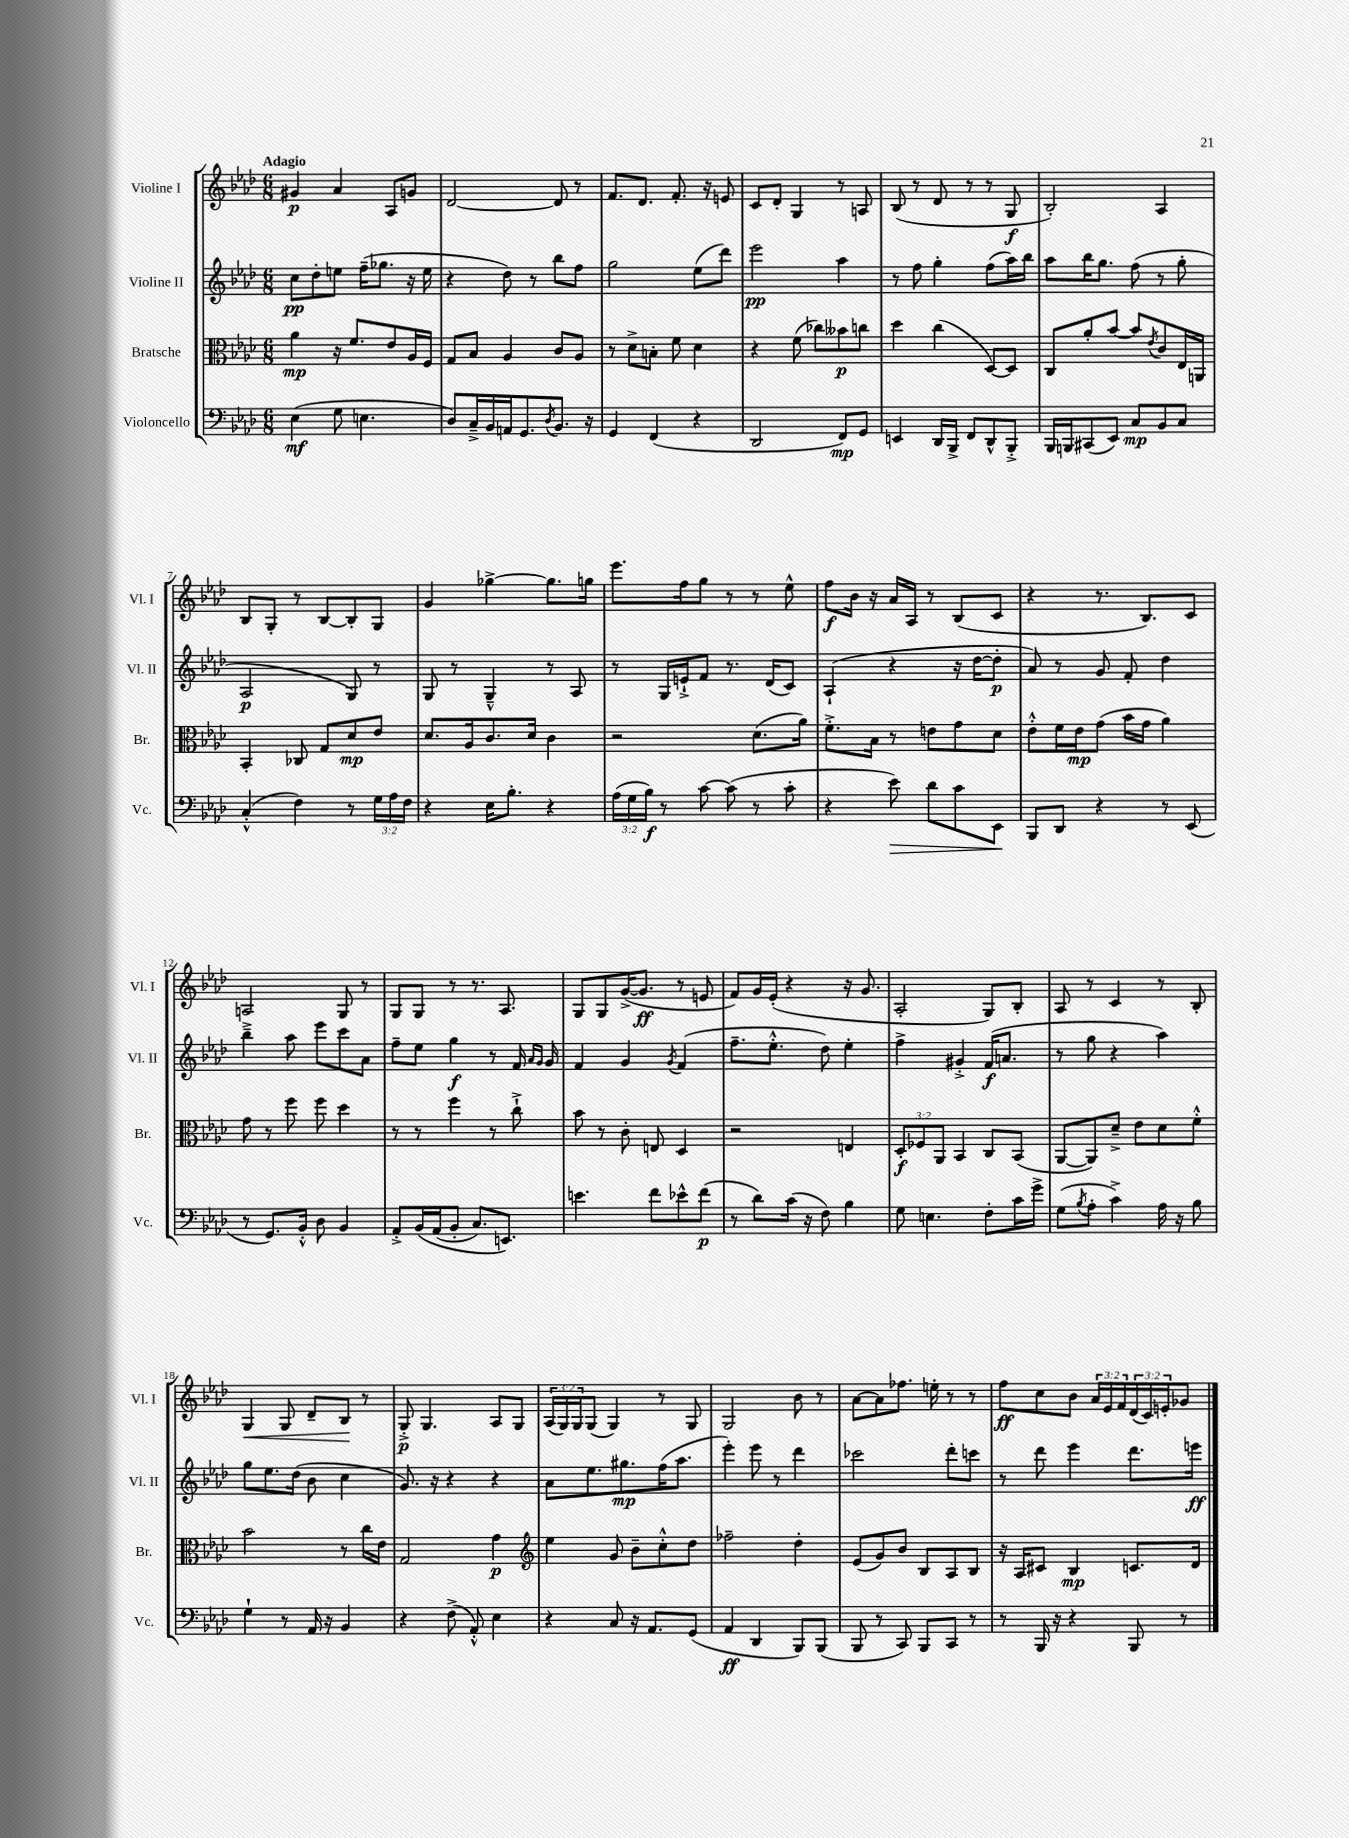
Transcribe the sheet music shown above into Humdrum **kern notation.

**kern	**kern	**kern	**kern
*staff4	*staff3	*staff2	*staff1
*clefF4	*clefC3	*clefG2	*clefG2
*k[b-e-a-d-]	*k[b-e-a-d-]	*k[b-e-a-d-]	*k[b-e-a-d-]
*M6/8	*M6/8	*M6/8	*M6/8
(4E-	4a-	8cc	4g#
.	.	8dd-'	.
8G	16r	8ee	4a-
.	8.f	.	.
4.E	.	(16ff~	.
.	.	8.gg-	.
.	8e-	.	8A-
.	16A-	16r	8g
.	16F	16ee	.
=	=	=	=
8D-)	8G	4r	[2d-
16C~^	8B-	.	.
16BB-	.	.	.
16AA	4A-	8dd-)	.
8.GG	.	.	.
.	.	8r	.
8qD-	.	.	.
8.BB-	8c	8bb-	8d-]
.	8A-	8ff	8r
16r	.	.	.
=	=	=	=
4GG	8r	2gg	8.f
.	8d-^	.	.
.	.	.	8.d-
(4FF	8B'	.	.
.	8f	.	8.f'
4r	4d-	(8ee-	.
.	.	.	16r
.	.	8ddd-)	8e
=	=	=	=
2DD-	4r	2eee-	8c
.	.	.	8d-'
.	(8f	.	4G
.	8cc-)	.	.
8FF)	8b--	4aa-	8r
8GG	8cc	.	8A
=	=	=	=
4EE	4dd-	8r	(8B-
.	.	8ff	8r
16DD-	(4cc	4gg'	8d-
16BBB-^	.	.	.
8FF	.	.	8r
8DD-^^	[8D-)	(8ff	8r
8BBB-'^	8D-]	16aa-)	8G
.	.	16bb-	.
=	=	=	=
16BBB-	8C	8aa-	2B-')
16BBB	.	.	.
(8CC#	8a-'	16bb-	.
.	.	8.gg	.
8EE-)	[8b-	.	.
8C	8b-]	(8ff	.
.	8qe-	.	.
8BB-	8c	8r	4A-
8C	16E-	8gg'	.
.	16AA	.	.
=	=	=	=
(4C'^^	4BB-'	2A-	8B-
.	.	.	8G'
4F)	8C-	.	8r
.	8G	.	[8B-
8r	8d-	8G)	8B-']
24G	8e-	8r	8G
24A-	.	.	.
24F	.	.	.
=	=	=	=
4r	8.d-	8G	4g
.	.	8r	.
.	16A-	.	.
16E-	8.c	4G~^^	[4gg-^
8.B-'	.	.	.
.	16d-	.	.
4r	4c	8r	8.gg-]
.	.	8A-	.
.	.	.	16gg
=	=	=	=
(24A-	2r	8r	8.eee-
24G	.	.	.
24B-)	.	.	.
8r	.	16G	.
.	.	16e`^	16ff
[8c	.	8f	8gg
(8c]	.	8.r	8r
8r	(8.d-	.	8r
.	.	(16d-	.
8c'	.	8c)	8ee-^^
.	16a-)	.	.
=	=	=	=
4r	8.f'^	(4A-`	8ff
.	.	.	16b-
.	16B-	.	16r
8e-)	8r	4r	16a-
.	.	.	16A-
8d-	8e	.	8r
8c	8g	16r	(8B-
.	.	[16dd-	.
8EE-	8d-	8dd-']	8c
=	=	=	=
8BBB-	8e-'^^	8a-)	4r
8DD-	16f	8r	.
.	16e-	.	.
4r	(8g	8g	8.r
.	16b-	8f'	.
.	16g	.	8.B-)
8r	4a-)	4dd-	.
(8EE-	.	.	8c
=	=	=	=
8r	8g	4bb-~^	2A
8.GG)	8r	.	.
.	8ff	8aa-	.
16BB-'^^	.	.	.
8D-	8ff	8eee-	.
4BB-	4dd-	8ccc	8G
.	.	8a-	8r
=	=	=	=
8AA-'^	8r	8ff~	8G
&(16BB-	8r	8ee-	8G
(16AA-	.	.	.
8BB-'	4ff	4gg	8r
8.C)	.	.	8.r
.	8r	8r	.
8.EE&)	.	.	8.A-
.	8cc`^	16f	.
.	.	16qqa-	.
.	.	16qqg	.
.	.	16g	.
=	=	=	=
4.e	8b-	4f	8G
.	8r	.	8G
.	8c'	4g	([16g^
.	.	.	8.g]
8f	8E	.	.
.	.	8qg	.
8e-^^	4D-	(4f	8r
(8f	.	.	8e
=	=	=	=
8r	2r	8.ff~	8f)
8d-)	.	.	16g
.	.	8.ee-'^^	(16e-'
(16c	.	.	4r
16r	.	.	.
8F)	.	8dd-)	.
4B-	4E	4ee-'	16r
.	.	.	8.g
=	=	=	=
8G	12D-'	4ff^	2A-'
.	12F-	.	.
4.E	.	.	.
.	12AA-	.	.
.	4BB-	4g#'^	.
8F'	8C	(16f	8G)
.	.	8.a	.
16c	(8BB-	.	8B-'
16g^	.	.	.
=	=	=	=
(8G	[8AA-	8r	8A-
8qB-	.	.	.
8A-'	8AA-])	8gg	8r
4c^)	8d-~^	4r	4c
.	8e-	.	.
16A-	8d-	4aa-)	8r
16r	.	.	.
8B-	8f'^^	.	8B-'
=	=	=	=
4G`	2b-	8gg	4G
.	.	8.ee-	.
8r	.	.	8G
.	.	(16dd-	.
16AA-	.	8b-	8d-~
16r	.	.	.
4BB-	8r	4cc	8B-
.	16cc	.	8r
.	16e-	.	.
=	=	=	=
4r	2G	8.g)	8G'^
.	.	.	4.G
.	.	16r	.
(8F^	.	4r	.
8AA-'^^)	.	.	.
4E-	4g	4r	8A-
.	.	.	8G
=	=	=	=
*	*clefG2	*	*
4r	4ee-	8a-	(24A-
.	.	.	24G)
.	.	.	24G
.	.	8.ee-	(8G
8C	8g	.	4G)
.	.	8.gg#	.
16r	8b-~	.	.
8.AA-	.	.	.
.	8cc'^^	(16ff	8r
.	.	8.aa-	.
(8GG	8dd-	.	8G
=	=	=	=
4AA-	2ff-~	4eee-')	2G
4DD-	.	8eee-	.
.	.	8r	.
8BBB-)	4dd-'	4ddd-	8b-
(8BBB-	.	.	8r
=	=	=	=
8BBB-	(8e-	2ccc-	[8a-
8r	8g)	.	8a-]
8CC)	8b-	.	8.ff-
8BBB-	8B-	.	.
.	.	.	16ee'
8CC	8A-	8ddd-'	8r
8r	8B-	8ccc	8r
=	=	=	=
8r	16r	8r	8ff
.	16A-	.	.
16BBB-	8c#	8ddd-	8cc
16r	.	.	.
4r	4B-	4eee-	8b-
.	.	.	24a-
.	.	.	24e-
.	.	.	24f
8BBB-	8.c	8.ddd-	(24d-
.	.	.	24c)
.	.	.	24e'
8r	.	.	8g-
.	16d-	16eee	.
==	==	==	==
*-	*-	*-	*-
